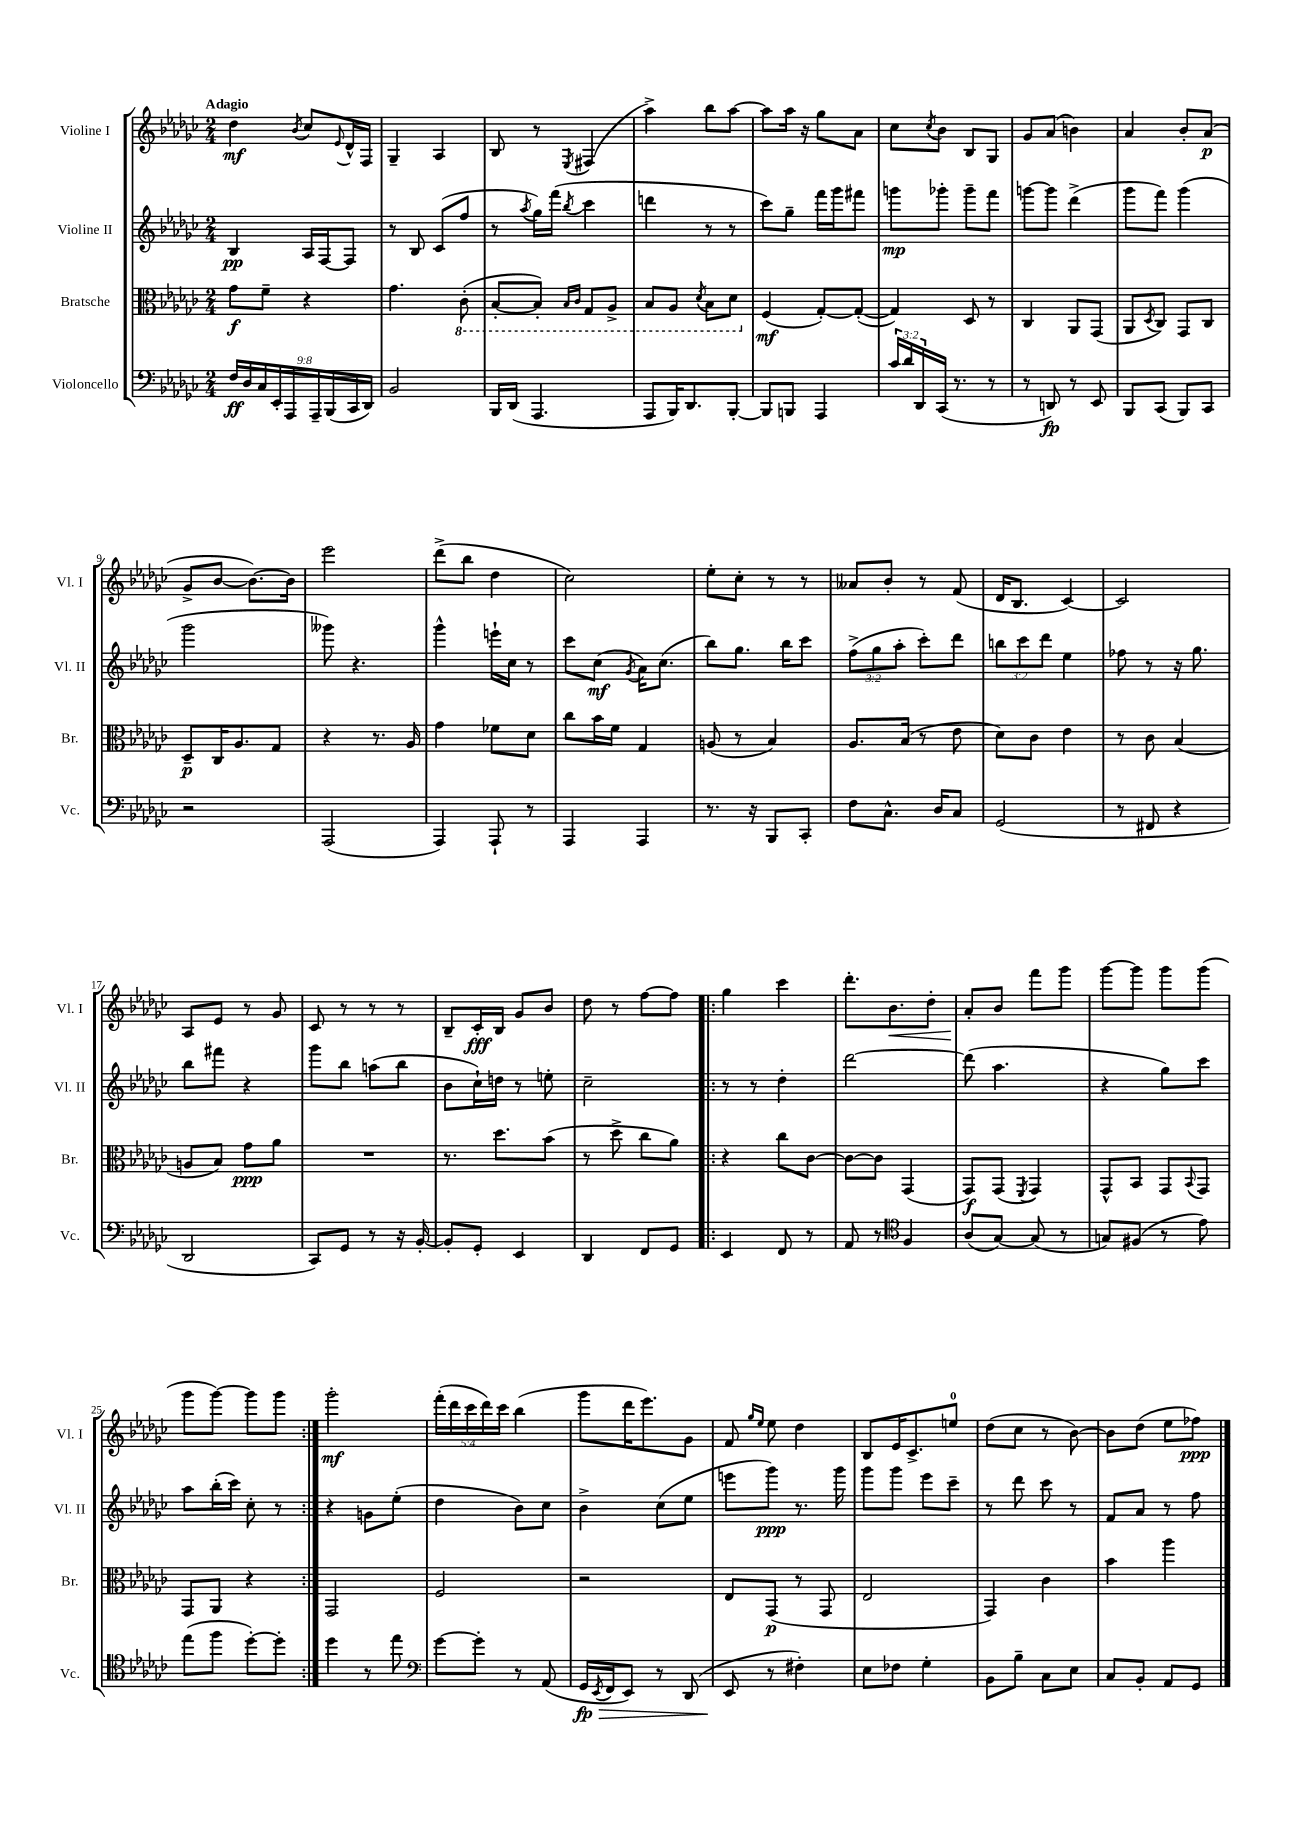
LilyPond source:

<<
\new StaffGroup <<
\new Staff = "s0" \with { instrumentName = "Violine I" shortInstrumentName = "Vl. I" } {
    \clef treble \key ges \major \numericTimeSignature \time 2/4 \override Staff.TupletNumber.text = #tuplet-number::calc-fraction-text \tempo "Adagio"
    des''4\mf \acciaccatura { bes'8 } ces''8 \appoggiatura { ees'8 } des'16-^ f16 |
    ges4-- aes4 |
    bes8 r8 \acciaccatura { ees8 } fis4( |
    aes''4->) bes''8 aes''8~ |
    aes''8 aes''16 r16 ges''8 aes'8 |
    ces''8 \acciaccatura { ces''8 } bes'8 bes8 ges8 |
    ges'8 aes'8( b'4) |
    aes'4 bes'8-. aes'8\p( |
    ges'8-> bes'8~ bes'8.~) bes'16 |
    ees'''2 |
    des'''8->( bes''8 des''4 |
    ces''2) |
    ees''8-. ces''8-. r8 r8 |
    aeses'8 bes'8-. r8 f'8( |
    des'16 bes8. ces'4~) |
    ces'2 |
    aes8 ees'8 r8 ges'8 |
    ces'8 r8 r8 r8 |
    bes8-- ces'16-.\fff bes16 ges'8 bes'8 |
    des''8 r8 f''8~ f''8 |
    \repeat volta 2 { ges''4 ces'''4 |
    des'''8.-. bes'8.\< des''8-. |
    aes'8-.\! bes'8 f'''8 ges'''8 |
    ges'''8~ ges'''8 ges'''8 ges'''8( |
    ges'''8 ges'''8~) ges'''8 ges'''8 | }
    ges'''2-.\mf |
    \tuplet 5/4 { f'''16-.( des'''16 ces'''16 des'''16) ces'''16 } bes''4( |
    ges'''8 des'''16 ees'''8.) ges'8 |
    f'8 \grace { ges''16 ees''16 } ees''8 des''4 |
    bes8 ees'16 ces'8.-> e''8-0 |
    des''8( ces''8 r8 bes'8~) |
    bes'8 des''8( ees''8 fes''8\ppp) \bar "|." |
}
\new Staff = "s1" \with { instrumentName = "Violine II" shortInstrumentName = "Vl. II" } {
    \clef treble \key ges \major \numericTimeSignature \time 2/4 \override Staff.TupletNumber.text = #tuplet-number::calc-fraction-text
    bes4\pp aes16 f16~ f8 |
    r8 bes8 ces'8( f''8 |
    r8 \acciaccatura { aes''8 } ges''16) f'''16( \acciaccatura { bes''8 } ces'''4 |
    d'''4 r8 r8 |
    ces'''8) ges''8-- f'''16 ges'''16 fis'''8 |
    g'''8\mp ges'''8-. ges'''8-- f'''8 |
    g'''8~ g'''8 des'''4->( |
    ges'''8 f'''8) ges'''4( |
    ges'''2 |
    geses'''8) r4. |
    ges'''4-^ e'''16-! ces''16 r8 |
    ces'''8 ces''8\mf( \acciaccatura { ges'8 } aes'16) ces''8.( |
    bes''8) ges''8. bes''16 ces'''8 |
    \tuplet 3/2 { f''8->( ges''8 aes''8-. } ces'''8-.) des'''8 |
    \tuplet 3/2 { b''8 ces'''8 des'''8 } ees''4 |
    fes''8 r8 r16 ges''8. |
    bes''8 fis'''8 r4 |
    ges'''8 bes''8 a''8( bes''8 |
    bes'8 ces''16-!) d''16 r8 e''8-. |
    ces''2-- |
    \repeat volta 2 { r8 r8 des''4-. |
    des'''2~ |
    des'''8( aes''4. |
    r4 ges''8) ces'''8 |
    aes''8 bes''16-.( ces'''16) ces''8-. r8 | }
    r4 g'8 ees''8-.( |
    des''4 bes'8) ces''8 |
    bes'4-> ces''8( ees''8 |
    e'''8 ges'''8\ppp) r8. ges'''16 |
    ges'''8 ges'''8 ees'''8 ces'''8-- |
    r8 des'''8 ces'''8 r8 |
    f'8 aes'8 r8 f''8 \bar "|." |
}
\new Staff = "s2" \with { instrumentName = "Bratsche" shortInstrumentName = "Br." } {
    \clef alto \key ges \major \numericTimeSignature \time 2/4
    ges'8\f f'8-- r4 |
    ges'4. \ottava #-1 ces8-.( |
    bes,8~-. bes,8-.) \grace { bes,16 ces16 } ges,8 aes,8-> |
    bes,8 aes,8 \acciaccatura { des8 } bes,8 des8 \ottava #0 |
    f4\mf( ges8~-.) ges8~-.( |
    ges4) des8 r8 |
    ces4 aes,8 ges,8( |
    aes,8 \acciaccatura { des8 } ces8) ges,8 ces8 |
    des8--\p ces16 aes8. ges8 |
    r4 r8. aes16 |
    ges'4 fes'8 des'8 |
    ces''8 bes'16 f'16 ges4 |
    a8( r8 bes4) |
    aes8. bes16( r8 ees'8 |
    des'8) ces'8 ees'4 |
    r8 ces'8 bes4( |
    a8 bes8) ges'8\ppp aes'8 |
    R2 |
    r8. des''8. bes'8( |
    r8 des''8-> ces''8 aes'8) |
    \repeat volta 2 { r4 ces''8 ces'8~ |
    ces'8~ ces'8 ges,4( |
    ges,8\f) ges,8( \acciaccatura { f,8 } ges,4) |
    ges,8-^ bes,8 ges,8 \appoggiatura { bes,8 } ges,8 |
    ges,8 aes,8 r4 | }
    ges,2 |
    f2 |
    r2 |
    ees8 ges,8\p( r8 ges,8 |
    ees2 |
    ges,4) ces'4 |
    bes'4 aes''4 \bar "|." |
}
\new Staff = "s3" \with { instrumentName = "Violoncello" shortInstrumentName = "Vc." } {
    \clef bass \key ges \major \numericTimeSignature \time 2/4 \override Staff.TupletNumber.text = #tuplet-number::calc-fraction-text
    \tuplet 9/8 { f16\ff des16 ces16 ees,16-. aes,,16 aes,,16-- bes,,16( ces,16 des,16) } |
    bes,2 |
    bes,,16 des,16( aes,,4. |
    aes,,8 bes,,16) des,8. bes,,8~-. |
    bes,,8 b,,8 aes,,4 |
    \tuplet 3/2 { ces'16 des'16 des,16 } ces,16( r8. r8 |
    r8 d,8\fp) r8 ees,8 |
    bes,,8 ces,8( bes,,8) ces,8 |
    r2 |
    aes,,2( |
    aes,,4) aes,,8-! r8 |
    aes,,4 aes,,4 |
    r8. r16 bes,,8 ces,8-. |
    f8 ces8.-^ des16 ces8 |
    ges,2( |
    r8 fis,8 r4 |
    des,2 |
    ces,8) ges,8 r8 r16 bes,16~-. |
    bes,8-. ges,8-. ees,4 |
    des,4 f,8 ges,8 |
    \repeat volta 2 { ees,4 f,8 r8 |
    aes,8 r8 \clef tenor f4 |
    aes8( ges8~) ges8( r8 |
    g8) fis8( r8 ees'8) |
    ees''8( f''8 des''8~-.) des''8-. | }
    des''4 r8 ees''8 |
    \clef bass ges'8~ ges'8-. r8 aes,8( |
    ges,16\fp\> \acciaccatura { ees,8 } f,16 ees,8) r8 des,8( |
    ees,8\! r8 fis4-.) |
    ees8 fes8 ges4-. |
    bes,8 bes8-- ces8 ees8 |
    ces8 bes,8-. aes,8 ges,8 \bar "|." |
}
>>
>>
